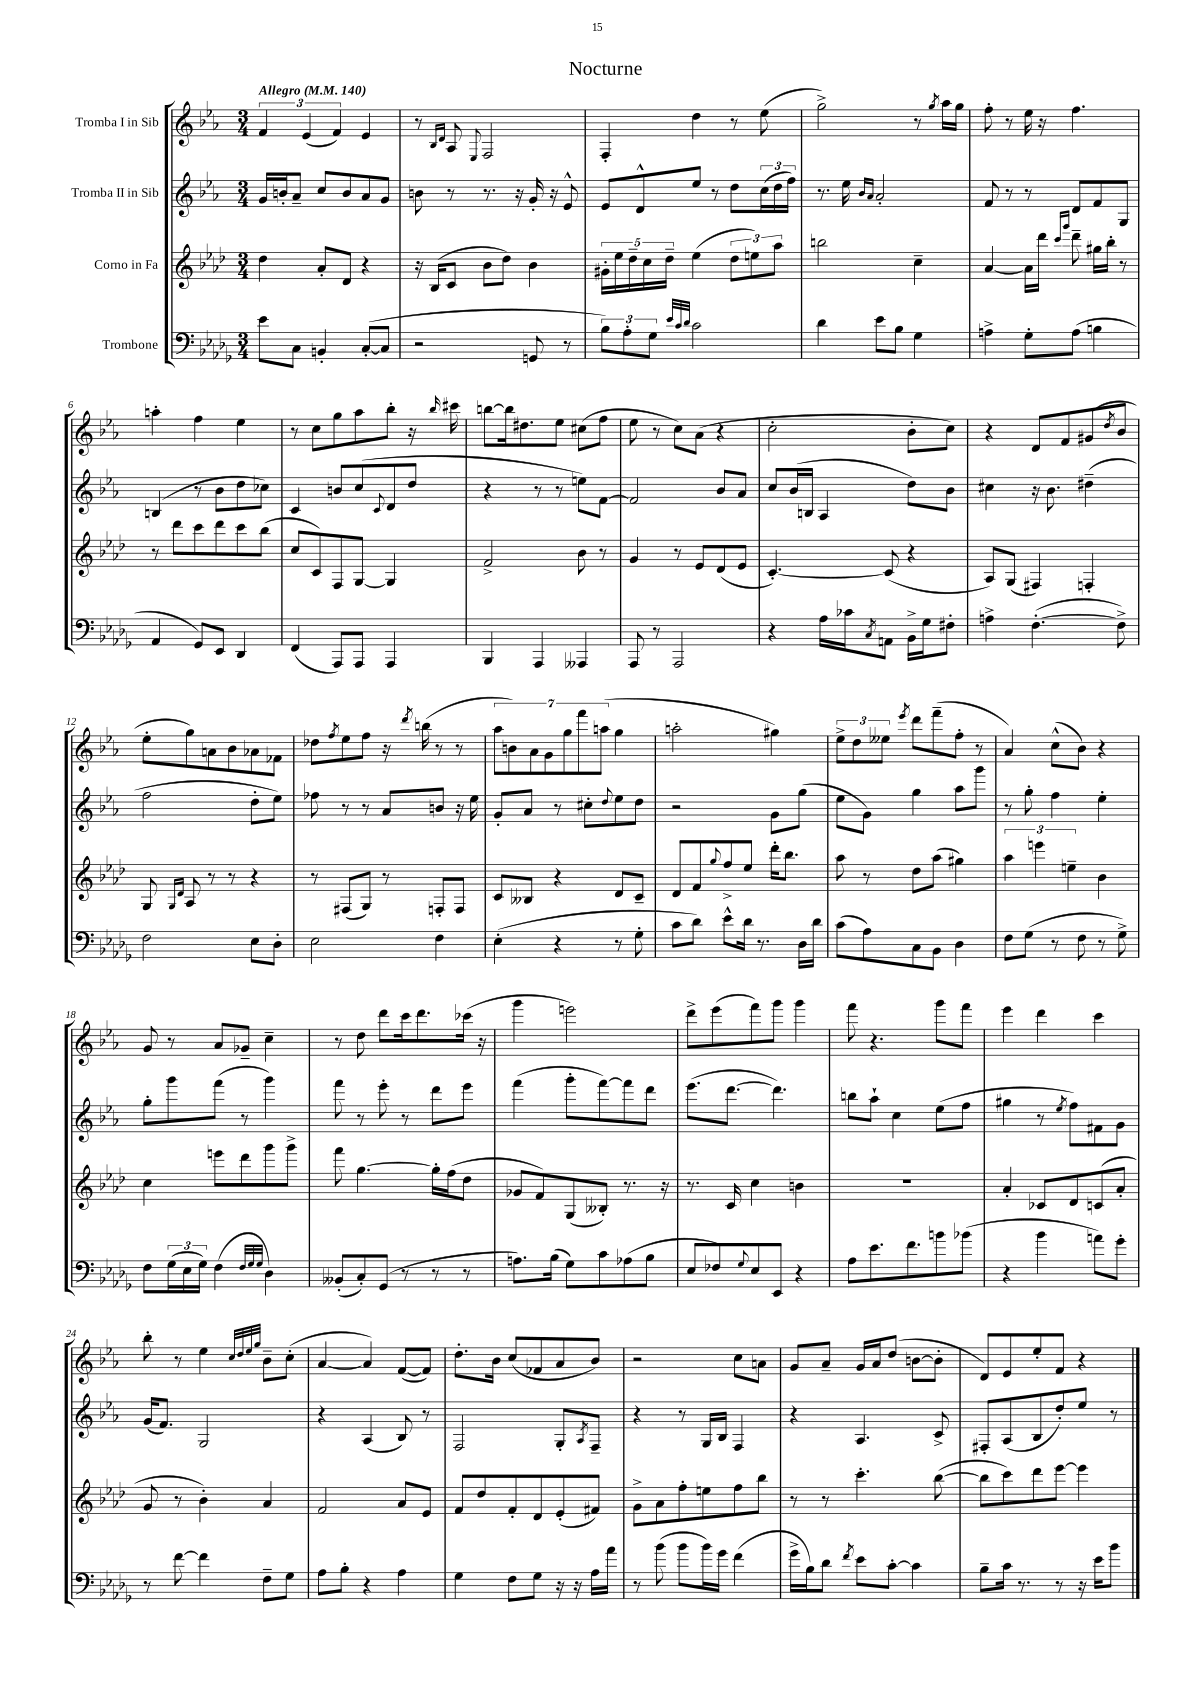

**kern	**kern	**kern	**kern
*staff4	*staff3	*staff2	*staff1
*clefF4	*clefG2	*clefG2	*clefG2
*k[b-e-a-d-g-]	*k[b-e-a-d-]	*k[b-e-a-]	*k[b-e-a-]
*M3/4	*M3/4	*M3/4	*M3/4
*MM140	*MM140	*MM140	*MM140
8e-	4dd-	16g	6f
.	.	16b'	.
8C	.	8a-~	.
.	.	.	(6e-
4BB'	8a-'	8cc	.
.	.	.	6f)
.	8d-	8b	.
([8C'	4r	8a-	4e-
8C]	.	8g	.
=	=	=	=
2r	16r	8b	8r
.	(16B-	.	.
.	.	.	16qqB-
.	.	.	16qqd
.	8c	8r	8A-
.	.	.	8qqE-
.	8b-	8.r	2F
.	8dd-)	.	.
.	.	16r	.
8GG	4b-	16g'	.
.	.	16r	.
8r	.	8e-^^	.
=	=	=	=
12B-)	20g#'	8e-	4F'
.	20ee-	.	.
12A-'	.	.	.
.	20dd-~	.	.
.	.	8d^^	.
.	20cc	.	.
12G-	.	.	.
.	20dd-~	.	.
32qqe-	.	.	.
32qqc	.	.	.
32qqd-	.	.	.
2c	(4ee-	8ee-	4dd
.	.	8r	.
.	12dd-	8dd	8r
.	12ee)	.	.
.	.	(24cc	(8ee-
.	12aa-	24dd	.
.	.	24ff)	.
=	=	=	=
4d-	2bb	8.r	2gg^)
.	.	16ee-	.
.	.	16qqb-	.
.	.	16qqa-	.
8e-	.	2a-'	.
8B-	.	.	.
4G-	4cc~	.	8r
.	.	.	8qgg
.	.	.	16aa-
.	.	.	16gg
=	=	=	=
4A^	[4a-	8f	8ff'
.	.	8r	8r
8G-'	16a-]	8r	16ee-
.	16ddd-	.	16r
.	16qqccc	.	.
.	16qqggg	.	.
(8A	8ddd-~	8d	4.ff
4B	16gg#	8f	.
.	16bb-'	.	.
.	8r	8G	.
=	=	=	=
4AA-	8r	(4B	4aa'
.	8ddd-	.	.
8GG-)	8ccc	8r	4ff
8EE-	8ddd-	8b-	.
4DD-	8ccc	8dd	4ee-
.	(8bb-	8cc-)	.
=	=	=	=
(4FF	8cc	4c	8r
.	8c)	.	8cc
8AAA-)	8F	8b	8gg
8AAA-	[8G	(8cc	8aa-
.	.	8qqc	.
4AAA-	4G]	8d	8bb-'
.	.	8dd	16r
.	.	.	16qqbb-
.	.	.	16ccc#
=	=	=	=
4BBB-	2f^	4r	[8bb
.	.	.	16bb]
.	.	.	8.dd#
4AAA-	.	8r	.
.	.	8r	8ee-
4AAA--	8b-	8ee)	(8cc#
.	8r	[8f	8ff
=	=	=	=
8AAA-	4g	2f]	8ee-
8r	.	.	8r
2AAA-	8r	.	8cc)
.	8e-	.	(8a-
.	(8d-	8b-	4r
.	8e-	8a-	.
=	=	=	=
4r	[4.c')	8cc	2cc'
.	.	(16b-	.
.	.	16B	.
16A-	.	4A-	.
16c-	.	.	.
8qC	.	.	.
8AA	(8c]	.	.
16BB-^	4r	8dd)	8b-'
16G-	.	.	.
8F#'	.	8b-	8cc)
=	=	=	=
4A^	8A-)	4cc#	4r
.	(8G	.	.
([4.F'	4F#)	16r	8d
.	.	8.b-	.
.	.	.	8f
.	4F'	(4dd#~	(8g#
.	.	.	8qdd
8F^])	.	.	8b-
=	=	=	=
2F	8G	2ff	8ee-'
.	16qqG	.	.
.	16qqd-	.	.
.	8A-	.	8gg)
.	8r	.	8a
.	8r	.	8b-
8E-	4r	8dd'	8a-
8D-'	.	8ee-)	8f-
=	=	=	=
2E-	8r	8ff-	8dd-
.	.	.	8qff
.	(8F#	8r	8ee-
.	8G)	8r	8ff
.	8r	8a-	16r
.	.	.	8qddd
.	.	.	(16bb
4F	8F'	8b	8r
.	8F	16r	8r
.	.	16ee-	.
=	=	=	=
(4E-'	8c	8g'	14aa-
.	.	.	14b)
.	8B--	8a-	.
.	.	.	14a-
.	.	.	14g
4r	4r	8r	.
.	.	.	14gg
.	.	.	14fff
.	.	8cc#'	.
.	.	.	(14aa
.	.	8qqdd	.
8r	8d-	8ee-	4gg
8G-'	8c~	8dd	.
=	=	=	=
8c	8d-	2r	2aa'
8d-)	8f	.	.
.	8qqgg	.	.
8e-^^	8ff^	.	.
16d-	8ee-	.	.
8.r	.	.	.
.	16ddd-'	8g	4gg#)
.	8.bb-	.	.
16D-	.	(8gg	.
16d-	.	.	.
=	=	=	=
(8c	8aa-	8ee-	12ee-^
.	.	.	12dd
8A-)	8r	8g)	.
.	.	.	12ee--
.	.	.	8qeee-
8C	8dd-	4gg	8ddd
8BB-	(8aa-	.	(8fff~
4D-	4gg#)	8aa-	8ff'
.	.	8ggg	8r
=	=	=	=
8F	6aa-	8r	4a-)
(8G-	.	8gg'	.
.	6eee	.	.
8r	.	4ff	(8cc^^
.	6ee~	.	.
8F	.	.	8b-)
8r	4b-	4ee-'	4r
8G-^)	.	.	.
=	=	=	=
8F	4cc	8gg'	8g
(24G-	.	8ggg	8r
24E-	.	.	.
24G-)	.	.	.
(4F	8eee	(8fff	8a-
.	8ddd-	8r	8g-~
32qqF	.	.	.
32qqG-	.	.	.
32qqG-	.	.	.
4D-)	8ggg	4ggg)	4cc~
.	8ggg^	.	.
=	=	=	=
(8BB--'	8fff	8fff	8r
8C')	[4.gg	8r	8dd
(8GG-	.	8eee-'	8ddd
8r	.	8r	16ccc
.	.	.	8.ddd
8r	16gg']	8ddd	.
.	(16ff	.	.
8r	8dd-	8eee-	(16ccc-
.	.	.	16r
=	=	=	=
8.A)	8g-	(4fff	4ggg
.	8f)	.	.
(16B-	.	.	.
8G-)	(8G	8ggg'	2eee)
8c	8B--')	[8fff)	.
(8A-	8.r	8fff]	.
8B-	.	8ddd	.
.	16r	.	.
=	=	=	=
8E-	8.r	(8.eee-	8ddd^
8F-)	.	.	(8eee-
.	16c	[8.ddd	.
8qqG-	.	.	.
8E-	4cc	.	8fff)
8EE-	.	4.ddd])	8ggg
4r	4b	.	4ggg
=	=	=	=
8A-	2.r	8bb	8fff
8.e-	.	8aa-`	4.r
.	.	4cc	.
8.f	.	.	.
8b	.	(8ee-	8ggg
(8b-	.	8ff	8fff
=	=	=	=
4r	4a-'	4gg#	4eee-
4b-	8c-	8r	4ddd
.	.	8qee-	.
.	8d-	8ff)	.
8a)	(8c	8f#	4ccc
8g-'	8a-'	8g	.
=	=	=	=
8r	8g	(16g	8bb-'
.	.	8.f)	.
[8f	8r	.	8r
4f]	4b-')	2G	4ee-
.	.	.	32qqcc
.	.	.	32qqdd
.	.	.	32qqee-
.	.	.	32qqgg
8F~	4a-	.	8b-~
8G-	.	.	(8cc'
=	=	=	=
8A-	2f	4r	[4a-
8B-'	.	.	.
4r	.	(4A-	4a-])
4A-	8a-	8B-)	([8f
.	8e-	8r	8f])
=	=	=	=
4G-	8f	2F	8.dd'
.	8dd-	.	.
.	.	.	16b-
8F	8f'	.	(8cc
8G-	8d-	.	8f-
16r	(8e-'	8G'	8a-
16r	.	.	.
.	.	8qA-	.
16A-	8f#)	8F~	8b-)
16a-	.	.	.
=	=	=	=
8r	8g^	4r	2r
(8b-	8a-	.	.
8b-	8ff'	8r	.
16b-)	8ee	16G	.
16g-	.	16B-	.
(4f	8ff	4F	8cc
.	8bb-	.	8a
=	=	=	=
16g-^	8r	4r	8g
16B-)	.	.	.
8d-	8r	.	8a-~
8qf	.	.	.
8e-	4.ccc'	4.A-	16g
.	.	.	16a-
[8c'	.	.	(8dd
4c]	.	.	[8b
.	([8bb-	8c^	8b']
=	=	=	=
8B-~	8bb-]	8F#'	8d)
16c	8ccc)	(8A-	8e-
8.r	.	.	.
.	8ddd-	8B-	8ee-'
8r	[8eee-	8dd')	8f
16r	4eee-]	8ee-	4r
16e-	.	.	.
8b-	.	8r	.
==	==	==	==
*-	*-	*-	*-
